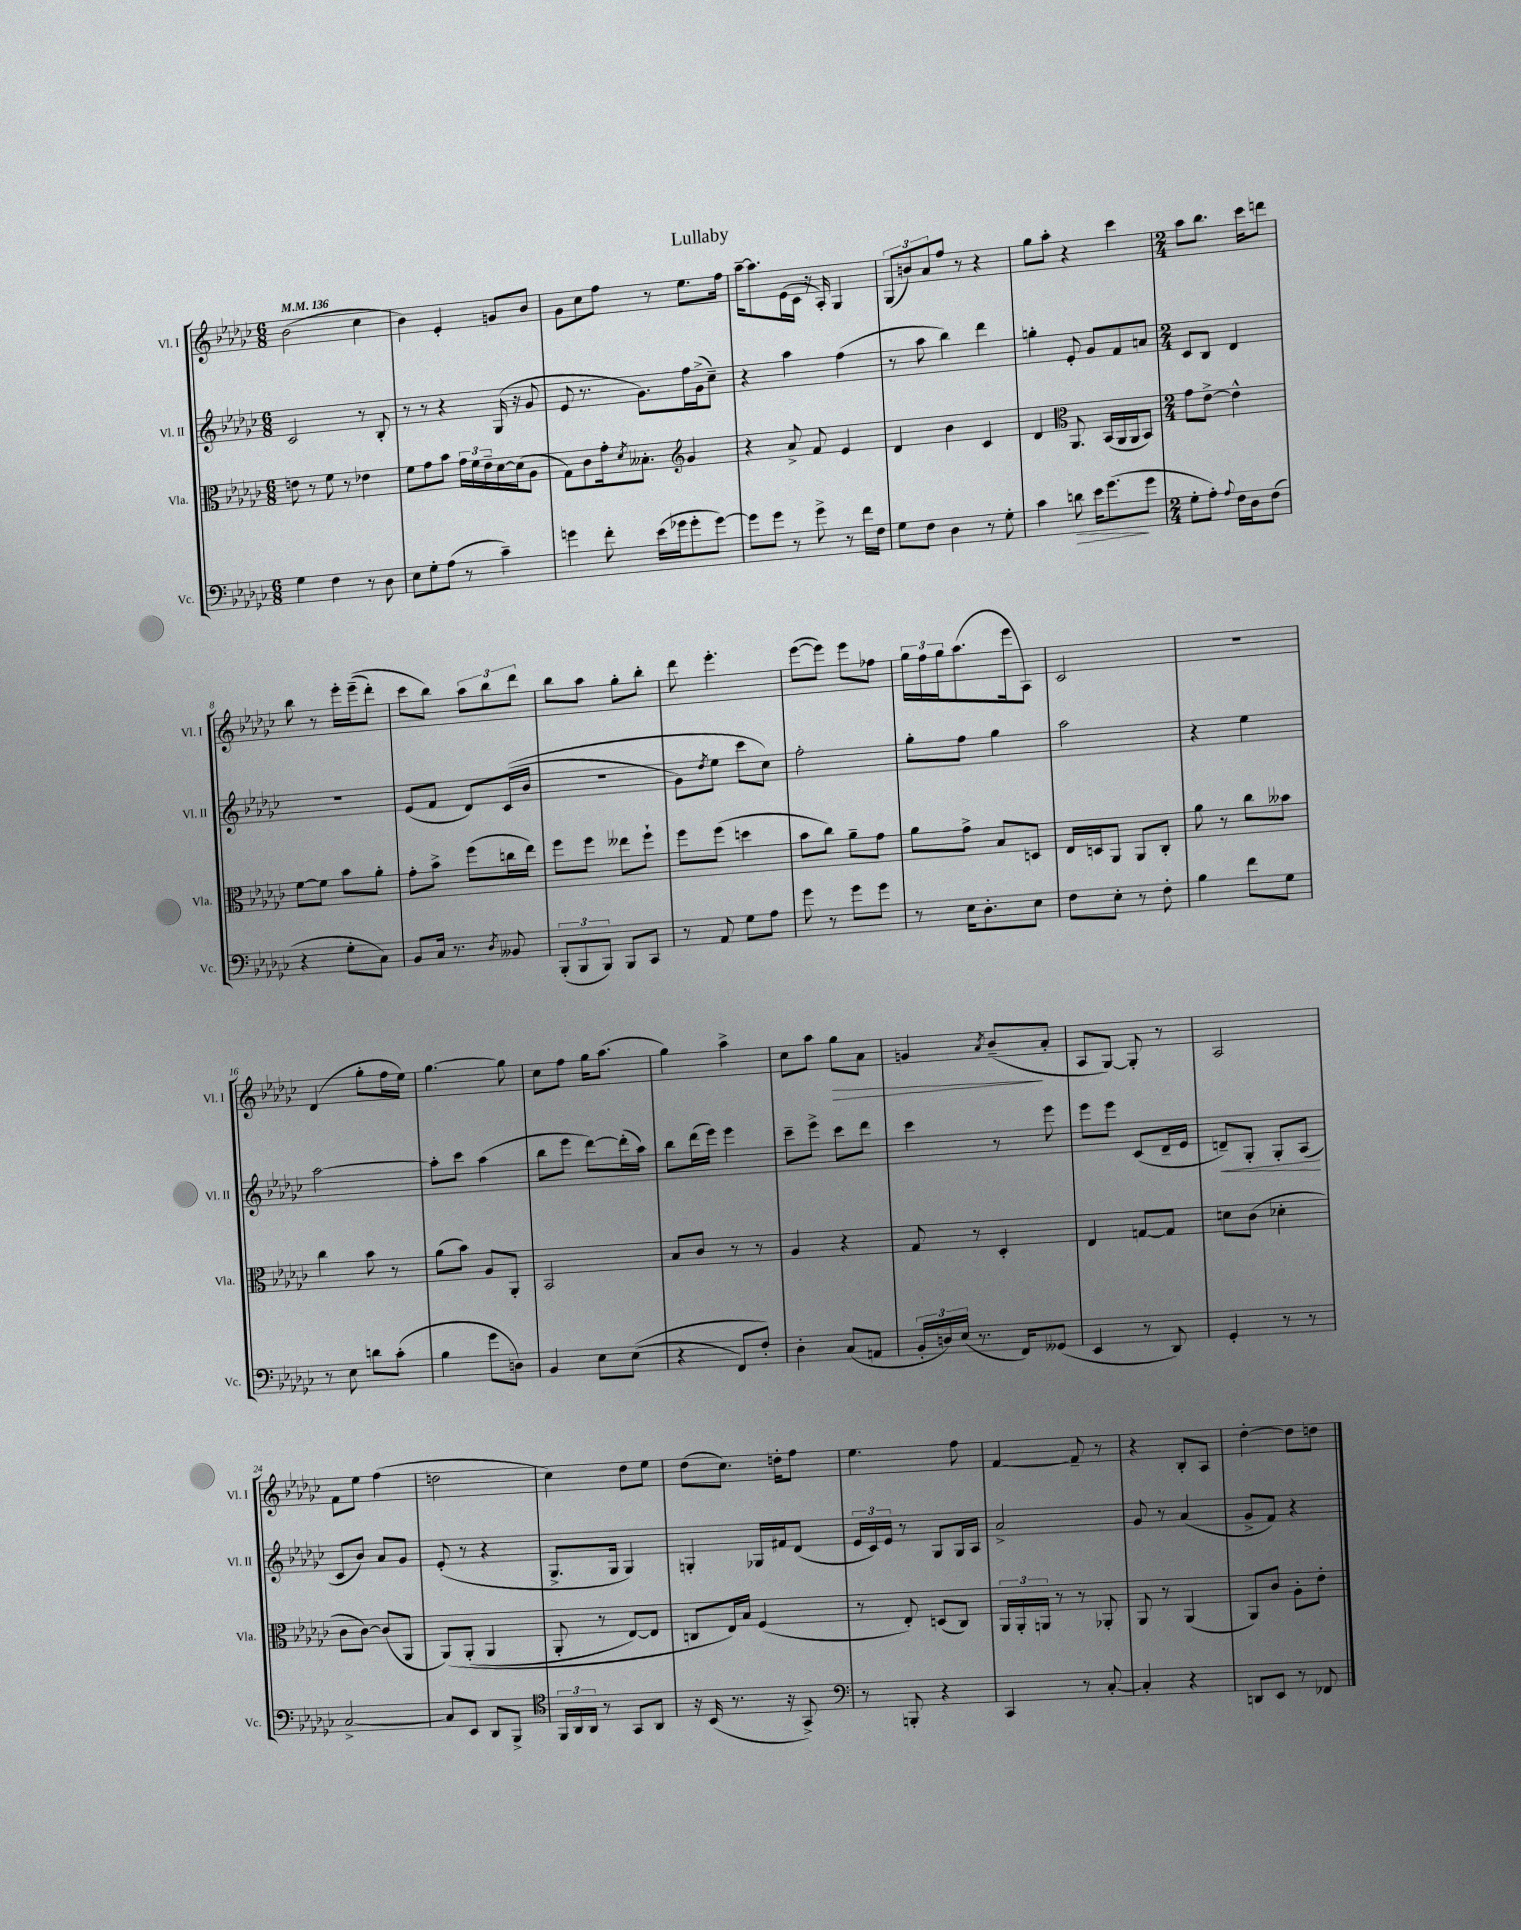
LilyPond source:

\header { title = "Lullaby" }
<<
\new StaffGroup <<
\new Staff = "s0" \with { instrumentName = "Vl. I" shortInstrumentName = "Vl. I" } {
    \clef treble \key ges \major \numericTimeSignature \time 6/8 \tempo 4 = 136
    bes'2( ces''4 |
    bes'4) ees'4-. g'8 bes'8 |
    ges'8 ces''8 f''8 r8 ees''8. f''16 |
    aes''16~-- aes''8. ees'16( ces'16 r16 aes16-.) ges4 |
    \tuplet 3/2 { ges8( b'8) aes'8 } f''8 r8 r4 |
    ges''8 aes''8-. r4 ces'''4 |
    \numericTimeSignature \time 2/4 aes''8 bes''8. ces'''16 d'''8 |
    bes''8 r8 ees'''16-. ees'''16--(\( des'''8-.) |
    ces'''8 bes''8\) \tuplet 3/2 { aes''8 bes''8 des'''8 } |
    bes''8 aes''8 ges''8-. bes''8-. |
    des'''8 ees'''4.-. |
    ees'''8~( ees'''8) ees'''8 fes''8 |
    \tuplet 3/2 { ges''16 f''16 ges''16 } aes''8.( ees'''16 aes8) |
    ces'2 |
    R2 |
    des'4( ges''8-. f''16 ees''16) |
    ges''4.~ ges''8 |
    ces''8 f''8 ges''16 aes''8.( |
    ges''4) aes''4-> |
    ces''8 aes''8 ges''8\> aes'8 |
    g'4 \acciaccatura { aes'8 } bes'8--\!( aes'8-. |
    aes8 ges8~) ges8-. r8 |
    aes2 |
    f'8 ees''8 f''4( |
    d''2 |
    ces''4) des''8 ees''8 |
    des''8( ces''8.) d''16-. f''8 |
    ees''4. f''8 |
    f'4~ f'8-- r8 |
    r4 bes8-. aes8 |
    des''4~-. des''8 d''8 \bar "|." |
}
\new Staff = "s1" \with { instrumentName = "Vl. II" shortInstrumentName = "Vl. II" } {
    \clef treble \key ges \major \numericTimeSignature \time 6/8
    ces'2 r8 bes8-. |
    r8 r8 r4 ges16( r16 ges'8 |
    ees'8 r8. ges'8.) f''16 ges'16->( ces''8--) |
    r4 aes''4 f''4( |
    r8 aes''8 bes''4) des'''4 |
    g''4-. ees'8-. ges'8 f'8 a'8 |
    \numericTimeSignature \time 2/4 ces'8 bes8 des'4 |
    R2 |
    ees'8( f'8 des'8) ces'16(\( bes'16 |
    r2 |
    ges'8) \acciaccatura { des''8 } ees''8 ces'''8 ces''8\) |
    f''2-. |
    ges''8-. f''8 ges''4 |
    aes''2 |
    r4 ees''4 |
    aes''2~ |
    aes''8-. ces'''8 aes''4( |
    bes''8 ees'''8 des'''8~) des'''16-.( aes''16) |
    bes''8 des'''16( ees'''16) ees'''4 |
    ces'''8-- ees'''8-> ces'''8 des'''8 |
    ces'''4 r8 ees'''8 |
    ees'''8 ees'''8 ces'8( des'16-- ees'16 |
    d'8--\<) ges8-. ges8-. aes8\!( |
    ces'8 bes'8) aes'8 ges'8 |
    ees'8-.( r8 r4 |
    ges8.-> ges16 ges4) |
    g4-. ges16 fis'16 des'8( |
    \tuplet 3/2 { ees'16 ces'16) ees'16 } r8 ges8 ges16 aes16 |
    aes'2-> |
    ges'8 r8 aes'4( |
    ges'8-> f'8) r4 \bar "|." |
}
\new Staff = "s2" \with { instrumentName = "Vla." shortInstrumentName = "Vla." } {
    \clef alto \key ges \major \numericTimeSignature \time 6/8
    e'8 r8 f'8 r8 ees'4 |
    f'8 ges'8 bes'8 \tuplet 3/2 { ges'16 f'16 ees'16-- } des'16~ des'16( aes8 |
    ges8) ces'8 ges'16-. \acciaccatura { des'8 } beses8.-. \clef treble ges'4 |
    r4 aes'8-> f'8 ees'4 |
    des'4 bes'4 ces'4 |
    des'4 \clef alto aes,8. bes,16( aes,16 aes,16 bes,8) |
    \numericTimeSignature \time 2/4 ges'8 ees'8~-> ees'4-^ |
    f'8~ f'8 bes'8 aes'8-. |
    ges'8-. bes'8-> f''8( c''16 ees''16) |
    f''8 f''8 eeses''8 f''8-! |
    f''8 f''8( d''4 |
    bes'8 ces''8) aes'8-- ges'8 |
    aes'8 ges'8-> bes8 d8 |
    ees16 d16 aes,8 aes,8 ces8-. |
    aes'8 r8 ces''8 beses'8 |
    ces''4 bes'8 r8 |
    aes'8( bes'8) aes8 aes,8-. |
    bes,2 |
    bes8 ces'8 r8 r8 |
    aes4 r4 |
    ges8 r8 des4-. |
    ees4 g8~ g8 |
    d'8 ces'8( des'4-. |
    ces'8 ces'8~) ces'8( aes,8 |
    aes,8)\( aes,8-.( aes,4 |
    aes,8-. r8 ees8~) ees8 |
    c8 ees16\) bes16 f4( |
    r8 ees8-.) d8( ces8) |
    \tuplet 3/2 { aes,16 aes,16-. a,16 } r8 r8 aes,8-. |
    aes,8 r8 aes,4( |
    aes,8) ces'8 aes8-. ees'8-. \bar "|." |
}
\new Staff = "s3" \with { instrumentName = "Vc." shortInstrumentName = "Vc." } {
    \clef bass \key ges \major \numericTimeSignature \time 6/8
    ges4 f4 r8 des8 |
    ees8 ges8-. aes8( r8 ces'4--) |
    g'4 f'8-. ees'16( ges'16 ges'8-. ges'8~) |
    ges'8 ges'8 r8 ges'8-> r8 f'16 f16 |
    ges8 f8 des4 r8 ges8-. |
    ces'4 d'8\> ees'16 ges'8.\!( ges'8 |
    \numericTimeSignature \time 2/4 ges8-. aes8-.) \appoggiatura { aes8 } f16 des16 f8( |
    r4 ges8-. ces8) |
    bes,8 ces16 r8. \acciaccatura { des8 } beses,8 |
    \tuplet 3/2 { bes,,8-.( bes,,8 bes,,8) } bes,,8 ces,8 |
    r8 aes,8 ges8 aes8 |
    ges'8 r8 ges'8 ges'8 |
    r8 ees16 des8.-. ees8 |
    f8 ees8-. r8 f8-. |
    bes4 f'8 ges8 |
    r8 ees8 d'8 ces'8-.( |
    bes4 ges'8 d8) |
    bes,4 ees8 ees8(\( |
    r4 f,8) f8-.\) |
    des4-. ces8( a,8 |
    \tuplet 3/2 { bes,16-. d16) ees16( } r8. f,16) geses,8( |
    ees,4 r8 des,8) |
    ges,4-. r8 r8 |
    ces2~-> |
    ces8 ees,8 des,8 bes,,8-> |
    \clef tenor \tuplet 3/2 { f,16 aes,16 aes,16 } r8 ges,8 aes,8 |
    r16 bes,16( r8. r16 ges,8->) |
    \clef bass r8 b,,8-. r4 |
    ces,4 r8 ces8~-. |
    ces4-. r4 |
    d,8 ees,8 r8 fes,8 \bar "|." |
}
>>
>>
